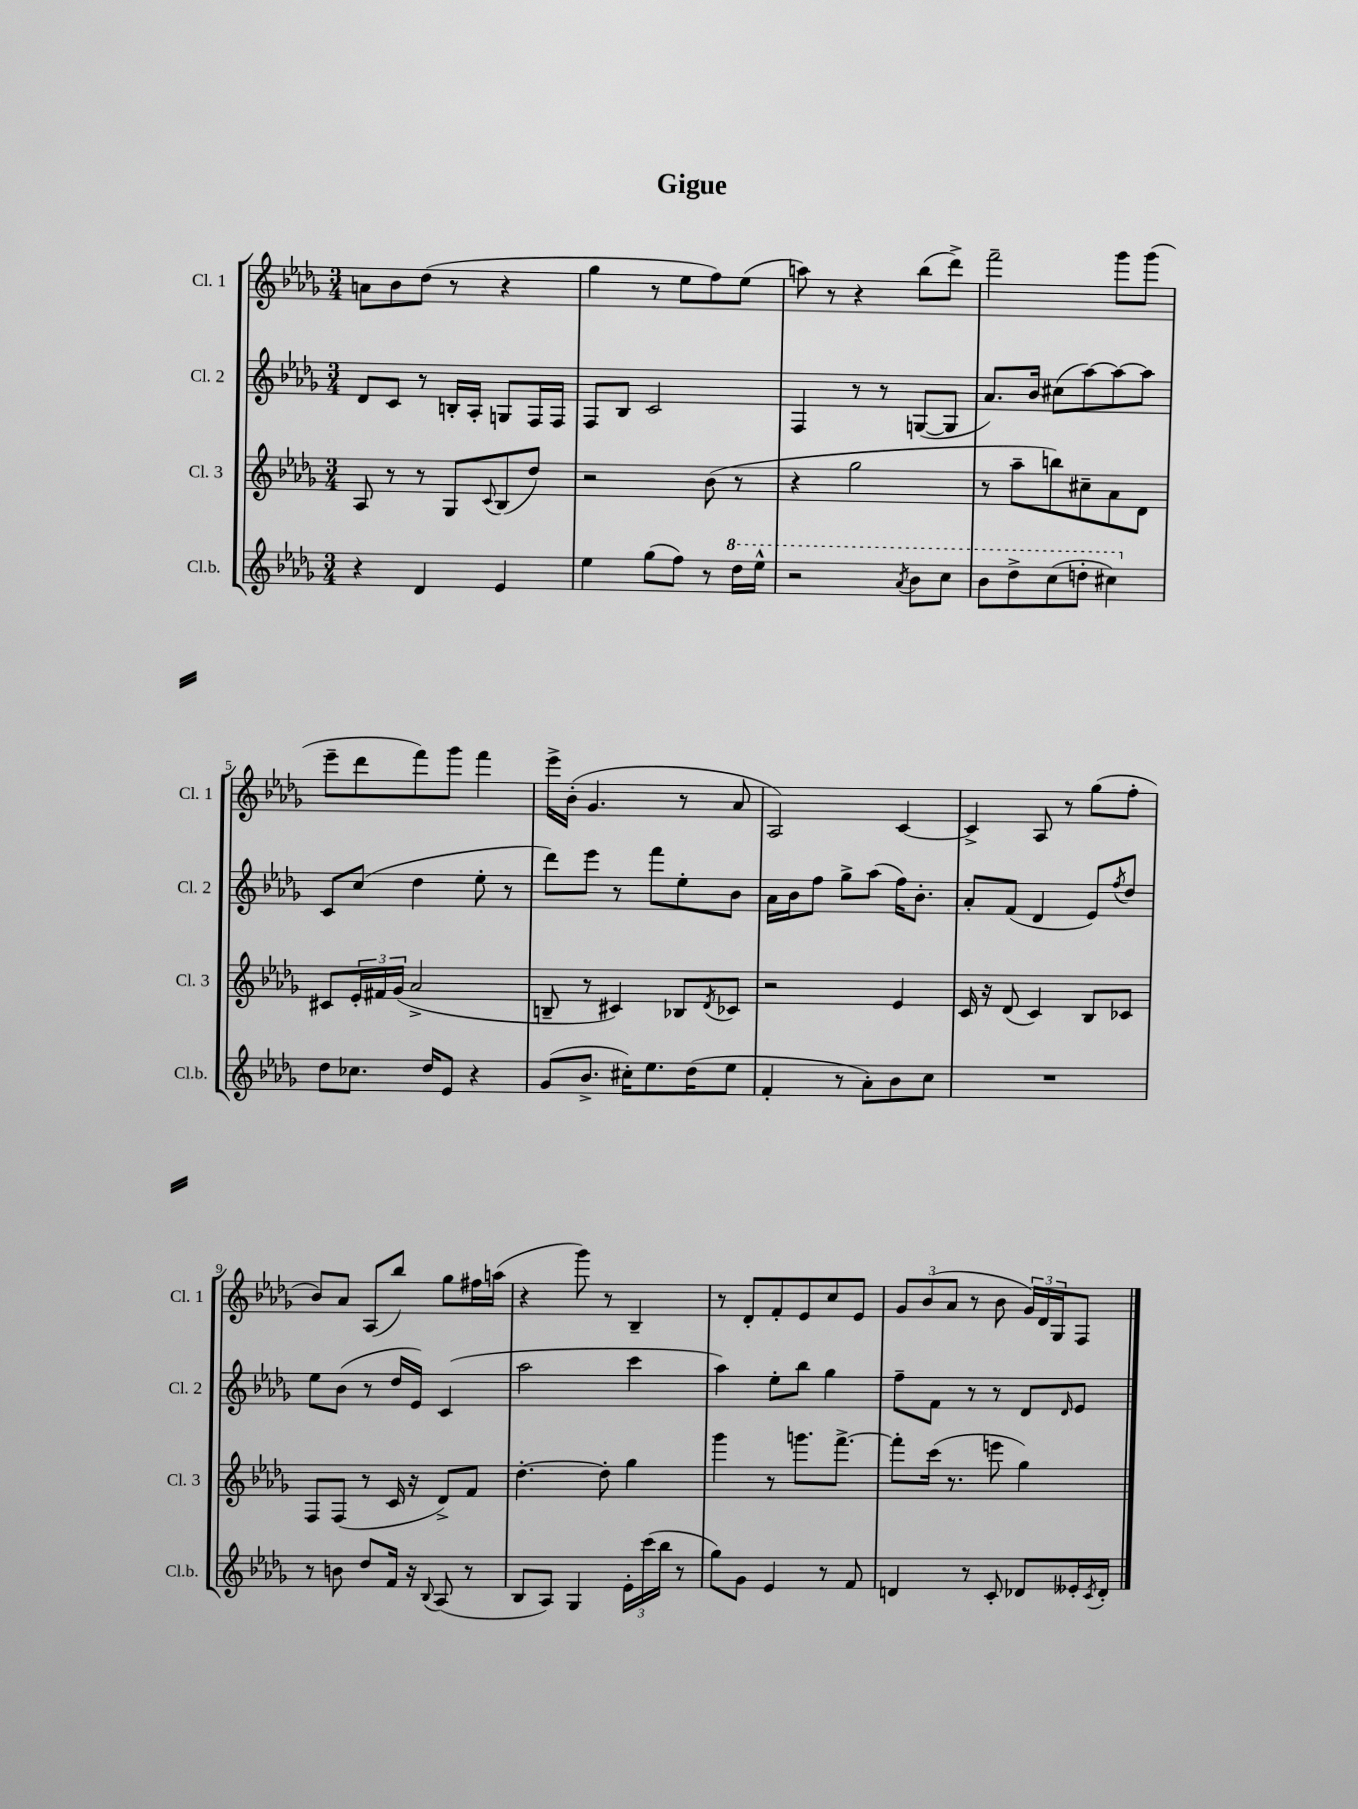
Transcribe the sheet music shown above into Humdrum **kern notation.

**kern	**kern	**kern	**kern
*part4	*part3	*part2	*part1
*staff4	*staff3	*staff2	*staff1
*I"Cl.b.	*I"Cl. 3	*I"Cl. 2	*I"Cl. 1
*I'Cl.b.	*I'Cl. 3	*I'Cl. 2	*I'Cl. 1
*clefG2	*clefG2	*clefG2	*clefG2
*k[b-e-a-d-g-]	*k[b-e-a-d-g-]	*k[b-e-a-d-g-]	*k[b-e-a-d-g-]
*M3/4	*M3/4	*M3/4	*M3/4
=1	=1	=1	=1
4r	8A-/	8d-/L	8an\L
.	8r	8c/J	8b-\
4d-/	8r	8r	(8dd-\J
.	8G-/L	16Bn'/LL	8r
.	.	16A-'/JJ	.
.	8qqc/	.	.
4e-/	(8B-/	8Gn/L	4r
.	8dd-/J)	16F/L	.
.	.	16F/JJ	.
=2	=2	=2	=2
4ee-\	2r	8F/L	4gg-\
.	.	8B-/J	.
(8gg-\L	.	2c/	8r
8ff\J)	.	.	8ee-\L
8r	(8b-\	.	8ff\)
*8va	*	*	*
16ddd-\LL	8r	.	(8ee-\J
16eee-^^\JJ	.	.	.
=3	=3	=3	=3
2r	4r	4F/	8aan\)
.	.	.	8r
.	2gg-\	8r	4r
.	.	8r	.
8qaa-/	.	.	.
8bb-\L	.	([8Gn/L	(8bb-\L
8ccc\J	.	8G/J]	8ddd-^\J)
=4	=4	=4	=4
8bb-\L	8r	8.a-/L)	2fff~\
8ddd-^\	8aa-~\L	.	.
.	.	16b-/Jk	.
(8ccc\	8bbn\)	(8cc#X\L	.
8dddn'\J	8cc#X~\	[8aa-\)	.
4ccc#X\)	8a-\	8aa-\_	8ggg-\L
.	8d-\J	8aa-\J]	(8ggg-\J
!!LO:LB:g=z
=5	=5	=5	=5
*X8va	*	*	*
8dd-\L	8c#X/L	8c/L	8eee-~\L
8.cc-X\J	24e-'/L	(8cc/J	8ddd-\
.	24f#X/	.	.
.	(24g-/JJ	.	.
.	2a-^/	4dd-\	8fff\)
16dd-/KL	.	.	.
8e-/J	.	.	8ggg-\J
4r	.	8ee-'\	4fff\
.	.	8r	.
=6	=6	=6	=6
(8g-/L	8Bn~/	8ddd-\L)	16eee-^\LL
.	.	.	(16b-'\JJ
8.b-^/J	8r	8eee-\J	4.g-/
.	4c#X/)	8r	.
16cc#X'\KL)	.	.	.
8.ee-\	.	8fff\L	.
.	8B-X/L	8ee-'\	8r
(16dd-\K	.	.	.
.	8qd-/	.	.
8ee-\J	8c-X/J	8b-\J	8a-/
=7	=7	=7	=7
4f'/	2r	16a-\LL	2A-/)
.	.	16b-\J	.
.	.	8ff\J	.
8r	.	8gg-^\L	.
8a-'\L)	.	(8aa-\J	.
8b-\	4e-/	16ff\KL)	[4c/
.	.	8.b-'\J	.
8cc\J	.	.	.
=8	=8	=8	=8
2.r	16c/	8a-'/L	4c^/]
.	16r	.	.
.	(8d-/	(8f/J	.
.	4c/)	4d-/	8A-/
.	.	.	8r
.	8B-/L	8e-/L)	(8gg-\L
.	.	8qff/	.
.	8c-X/J	8dd-/J	8ff'\J
!!LO:LB:g=z
=9	=9	=9	=9
8r	8F/L	8ee-\L	8b-/L)
8bn\	(8F/J	(8b-\J	8a-/J
8dd-/L	8r	8r	(8A-/L
16f/Jk	16c/	16dd-/LL	8bb-/J)
16r	16r	16e-/JJ)	.
8qqB-/	.	.	.
(8A-/	8d-^/L)	(4c/	8gg-\L
8r	8f/J	.	16ff#X\L
.	.	.	(16aan\JJ
=10	=10	=10	=10
8B-/L	[4.dd-'\	2aa-\	4r
8A-/J)	.	.	.
4G-/	.	.	8ggg-\)
.	8dd-'\]	.	8r
24e-'\LL	4gg-\	4ccc\	4B-~/
(24ccc\	.	.	.
24bb-\JJ	.	.	.
8r	.	.	.
=11	=11	=11	=11
8gg-\L)	4ggg-\	4aa-\)	8r
8g-\J	.	.	8d-'/L
4e-/	8r	8ee-'\L	8f'/
.	8.gggn\L	8bb-\J	8e-/
8r	.	4gg-\	8cc/
.	[8.fff^\J	.	.
8f/	.	.	8e-/J
=12	=12	=12	=12
4dn/	8fff'\L]	8ff~\L	12g-/L
.	.	.	(12b-/
.	(16ccc\Jk	8f\J	.
.	.	.	12a-/J
.	8.r	.	.
8r	.	8r	8r
8c'/	8eeen\	8r	8b-\
8d-X/L	4gg-\)	8d-/L	24g-/LL)
.	.	.	24d-/
.	.	.	24G-/J
.	.	16qqd-/	.
16e--X'/L	.	8e-/J	8F/J
8qc/	.	.	.
16d-'/JJ	.	.	.
==	==	==	==
*-	*-	*-	*-
